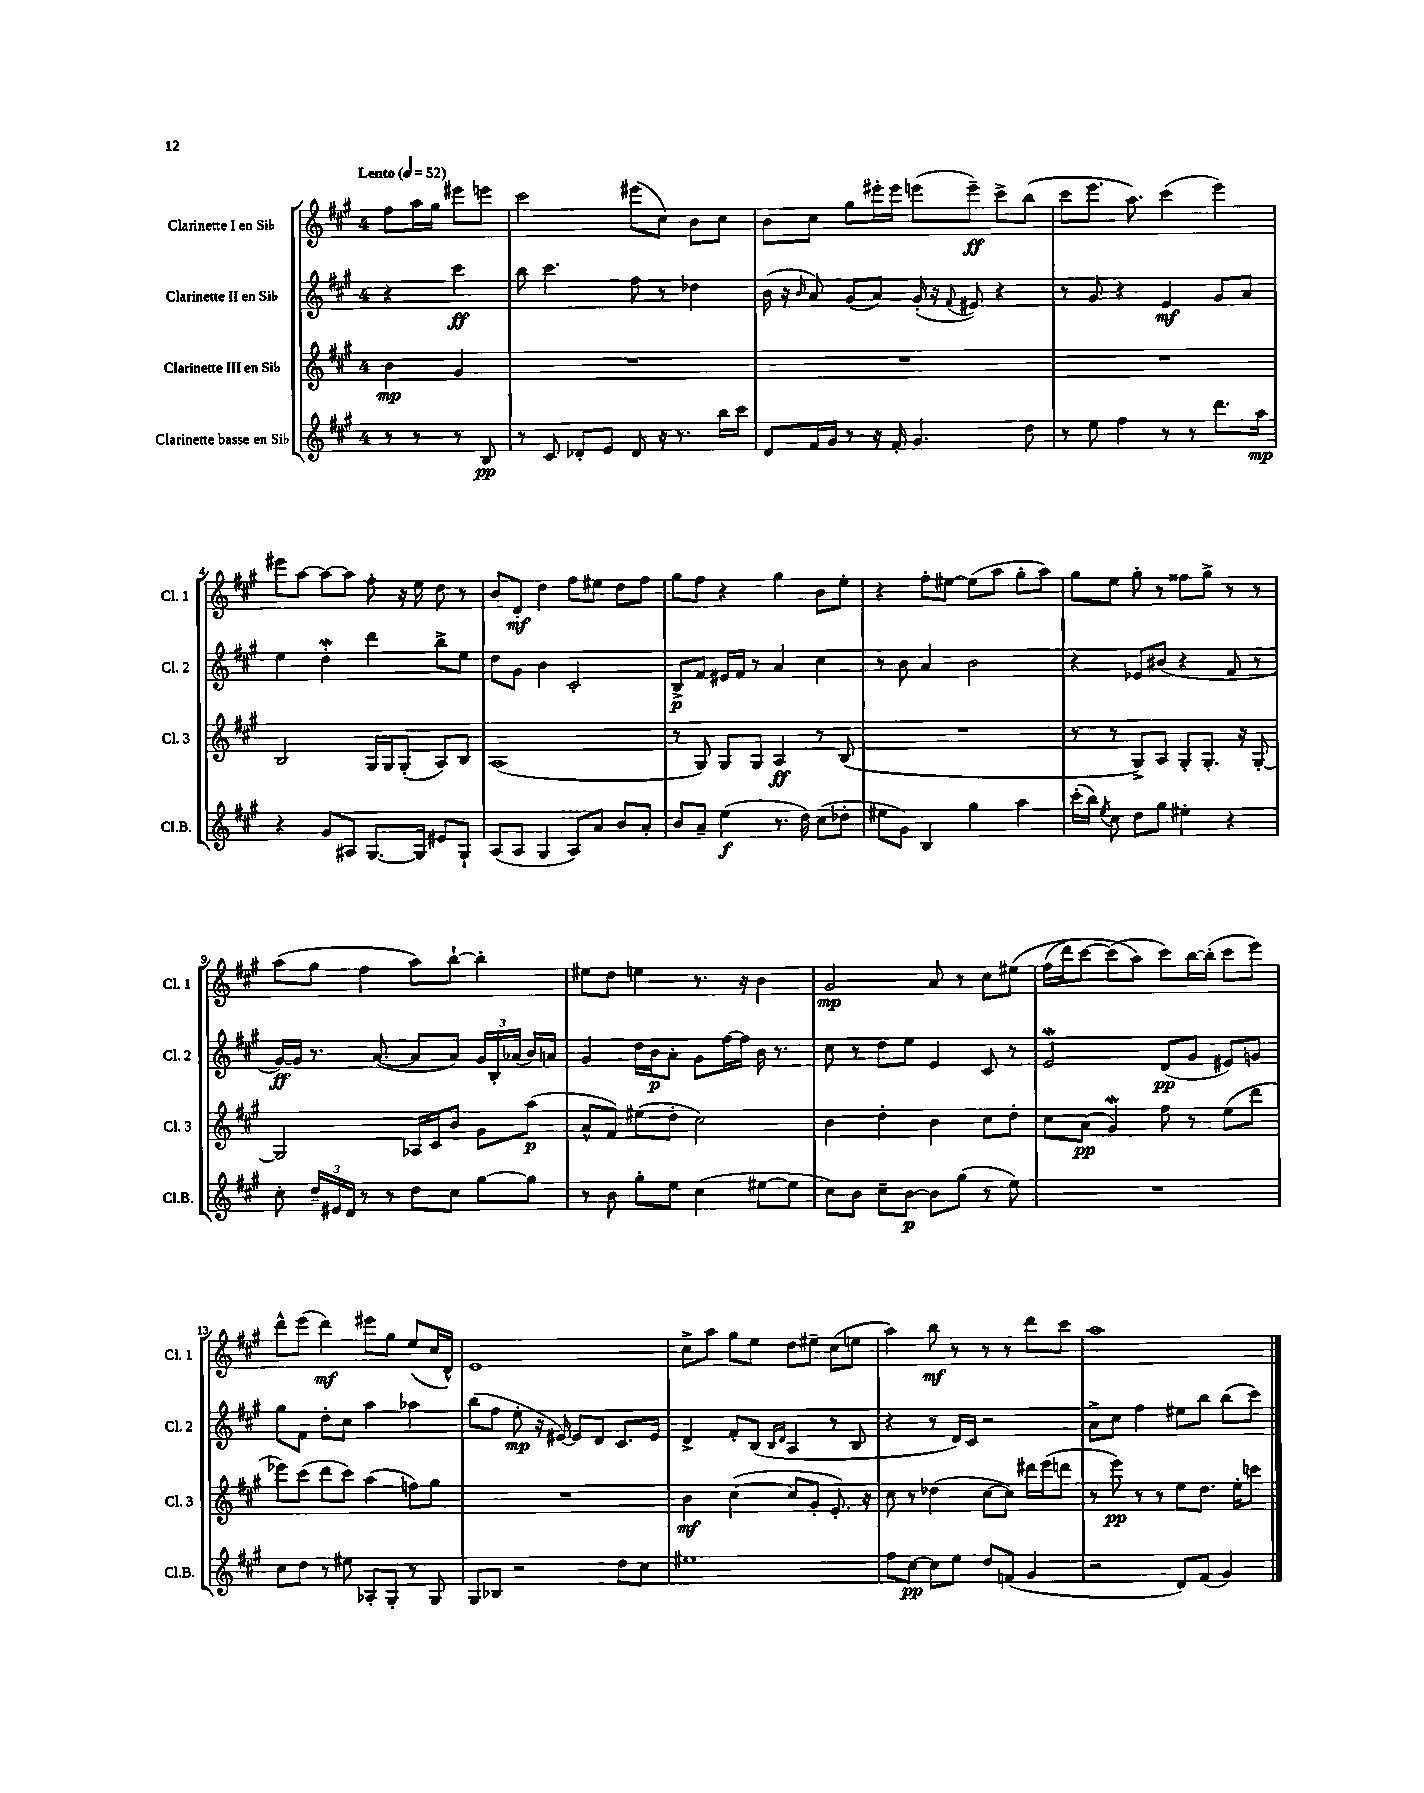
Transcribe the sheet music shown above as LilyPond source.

<<
\new StaffGroup <<
\new Staff = "s0" \with { instrumentName = "Clarinette I en Sib" shortInstrumentName = "Cl. 1" } {
    \clef treble \key a \major \once \override Staff.TimeSignature.style = #'single-digit \time 4/4 \partial 2 \tempo "Lento" 4 = 52
    \autoBeamOff fis''8[ a''16 gis''16] eis'''8[ e'''8] |
    cis'''2 eis'''8[( cis''8]) b'8[ cis''8] |
    b'8[ cis''8] gis''8[ eis'''16-. eis'''16] e'''8[( e'''8]--\ff) cis'''8[-> b''8]( |
    cis'''8[ e'''8.] a''8.) cis'''4( e'''4) |
    eis'''8[ a''8]~ a''8[~ a''8] fis''8-. r16 e''16 d''8 r8 |
    b'8[ d'8]-.\mf d''4 fis''8[ eis''8] d''8[ fis''8] |
    gis''8[ fis''8] r4 gis''4 b'8[ e''8]-. |
    r4 fis''8[-. eis''8]~ eis''8[( a''8] gis''8[-. a''8]) |
    gis''8[ e''8] gis''8-. r8 fisis''8[ gis''8]-> r8 r8 |
    a''8[( gis''8] fis''4 a''8[) b''8]~-! b''4-. |
    eis''8[ d''8] e''4 r8. r16 b'4 |
    gis'2\mp a'8 r8 cis''8[ eis''8]\( |
    fis''16[( d'''16) cis'''8]~ cis'''8[( a''8]\) cis'''8[) b''16~ b''16]-.( cis'''8[ e'''8]) |
    d'''8[-^ e'''8]( d'''4\mf) eis'''8[ gis''8] e''8[( cis''16 d'16]-^) |
    e'1 |
    cis''8[-> a''8] gis''8[ e''8] d''8[ eis''8]-- cis''8[( e''8] |
    a''4) b''8\mf r8 r8 r8 d'''8[ cis'''8] |
    a''1 \bar "|." |
}
\new Staff = "s1" \with { instrumentName = "Clarinette II en Sib" shortInstrumentName = "Cl. 2" } {
    \clef treble \key a \major \once \override Staff.TimeSignature.style = #'single-digit \time 4/4 \partial 2
    \autoBeamOff r4 cis'''4\ff |
    b''8 cis'''4. fis''8 r8 des''4 |
    b'16( r16 \grace { b'16 } a'8) gis'8[( a'8]) gis'16-.( r16 \appoggiatura { fis'8 } eis'8) r4 |
    r8 gis'8 r4 e'4\mf gis'8[ a'8] |
    e''4 d''4-.\mordent d'''4 b''8[-> e''8] |
    d''8[ gis'8] b'4 cis'2-. |
    b8[->\p fis'8] eis'16[ fis'16] r8 a'4 cis''4 |
    r8 b'8 a'4 b'2 |
    r4 ees'8[ bis'8]( r4 fis'8 r8 |
    gis'16[~\ff) gis'16] r8. a'8.~( a'8[ a'8]) \tuplet 3/2 { gis'16[ b16-. aes'16]( } b'16[) a'16] |
    gis'4 d''16[ b'16\p a'8]-. gis'8[ fis''16~ fis''16] b'16 r8. |
    cis''8 r8 d''8[ e''8] e'4 cis'8 r8 |
    e'2\mordent d'8[\pp( gis'8] eis'8[) g'8] |
    gis''8[ fis'8] d''8[-. cis''8] a''4 aes''4 |
    b''8[( fis''8] e''8-.\mp r16 eis'16~) eis'8[ d'8] cis'8.[ eis'16] |
    d'4-> fis'8[-. b8]( \grace { b16[ d'16] } a4 r8 b8 |
    r4 r8 d'16[) cis'16] r2 |
    a'8[-> cis''8] fis''4 eis''8[ b''8] b''8[( cis'''8]) \bar "|." |
}
\new Staff = "s2" \with { instrumentName = "Clarinette III en Sib" shortInstrumentName = "Cl. 3" } {
    \clef treble \key a \major \once \override Staff.TimeSignature.style = #'single-digit \time 4/4 \partial 2
    \autoBeamOff b'4\mp gis'4 |
    R1 |
    R1 |
    R1 |
    b2 gis16[ gis16 gis8]-.( a8[) b8] |
    a1( |
    r8 gis8) gis8[ gis8] a4\ff r8 b8( |
    R1 |
    r8 r8 gis8[->) a8] gis8[-. gis8.]-. r16 gis8~-. |
    gis2 aes16[ cis'16 b'8] gis'8[ a''8]\p( |
    a'8[-^ fis'8]) eis''8[( d''8]-. cis''2) |
    b'4 d''4-. b'4 cis''8[ d''8]-. |
    cis''8[ a'8]\pp( gis'4\mordent) fis''8 r8 e''8[( d'''8] |
    ees'''8[) cis'''8]( d'''8[ cis'''8]) a''4( f''8[) gis''8] |
    R1 |
    b'4\mf cis''4~( cis''8[ gis'8]-. e'8.-.) r16 |
    cis''8 r8 des''4( cis''8[~ cis''8]) dis'''16[ e'''16( d'''8] |
    r8 e'''8\pp) r8 r8 e''8[ d''8.] e''16[-. c'''8] \bar "|." |
}
\new Staff = "s3" \with { instrumentName = "Clarinette basse en Sib" shortInstrumentName = "Cl.B." } {
    \clef treble \key a \major \once \override Staff.TimeSignature.style = #'single-digit \time 4/4 \partial 2
    \autoBeamOff r8 r8 r8 b8\pp |
    r8 cis'8 des'8[-. e'8] des'8 r16 r8. b''16[ cis'''16] |
    d'8[ fis'16 gis'16] r8 r16 fis'16-. gis'4. d''8 |
    r8 e''8 fis''4 r8 r8 d'''8.[ a''16]\mp |
    r4 gis'8[ ais8] gis8.[~ gis16] eis'8[ gis8]-! |
    a8[( a8] gis4 a8[) a'8] b'8[ a'8]-. |
    b'8[ a'8]-- e''4\f( r8. d''16) cis''8[( des''8]-. |
    eis''8[ gis'8]) b4 gis''4 a''4 |
    cis'''16[-.( b''16]) \acciaccatura { e''8 } cis''8 d''8[ gis''8] eis''4-. r4 |
    cis''8-. \tuplet 3/2 { d''16[-- eis'16 d'16] } r8 r8 d''8[ cis''8] gis''8[~ gis''8] |
    r8 b'8 gis''8[-. e''8] cis''4( eis''8[~ eis''8] |
    cis''8[) b'8] cis''8[-- b'8]~\p b'8[ gis''8]( r8 e''8) |
    R1 |
    cis''8[ d''8] r8 eis''8 aes8[-. gis8]-. r8 gis8 |
    gis8[ bes8] r2 d''8[ cis''8] |
    eis''1 |
    fis''8[ cis''8]~\pp cis''8[ e''8] d''8[ f'8]( gis'4 |
    r2 d'8[) fis'8]( gis'4) \bar "|." |
}
>>
>>
